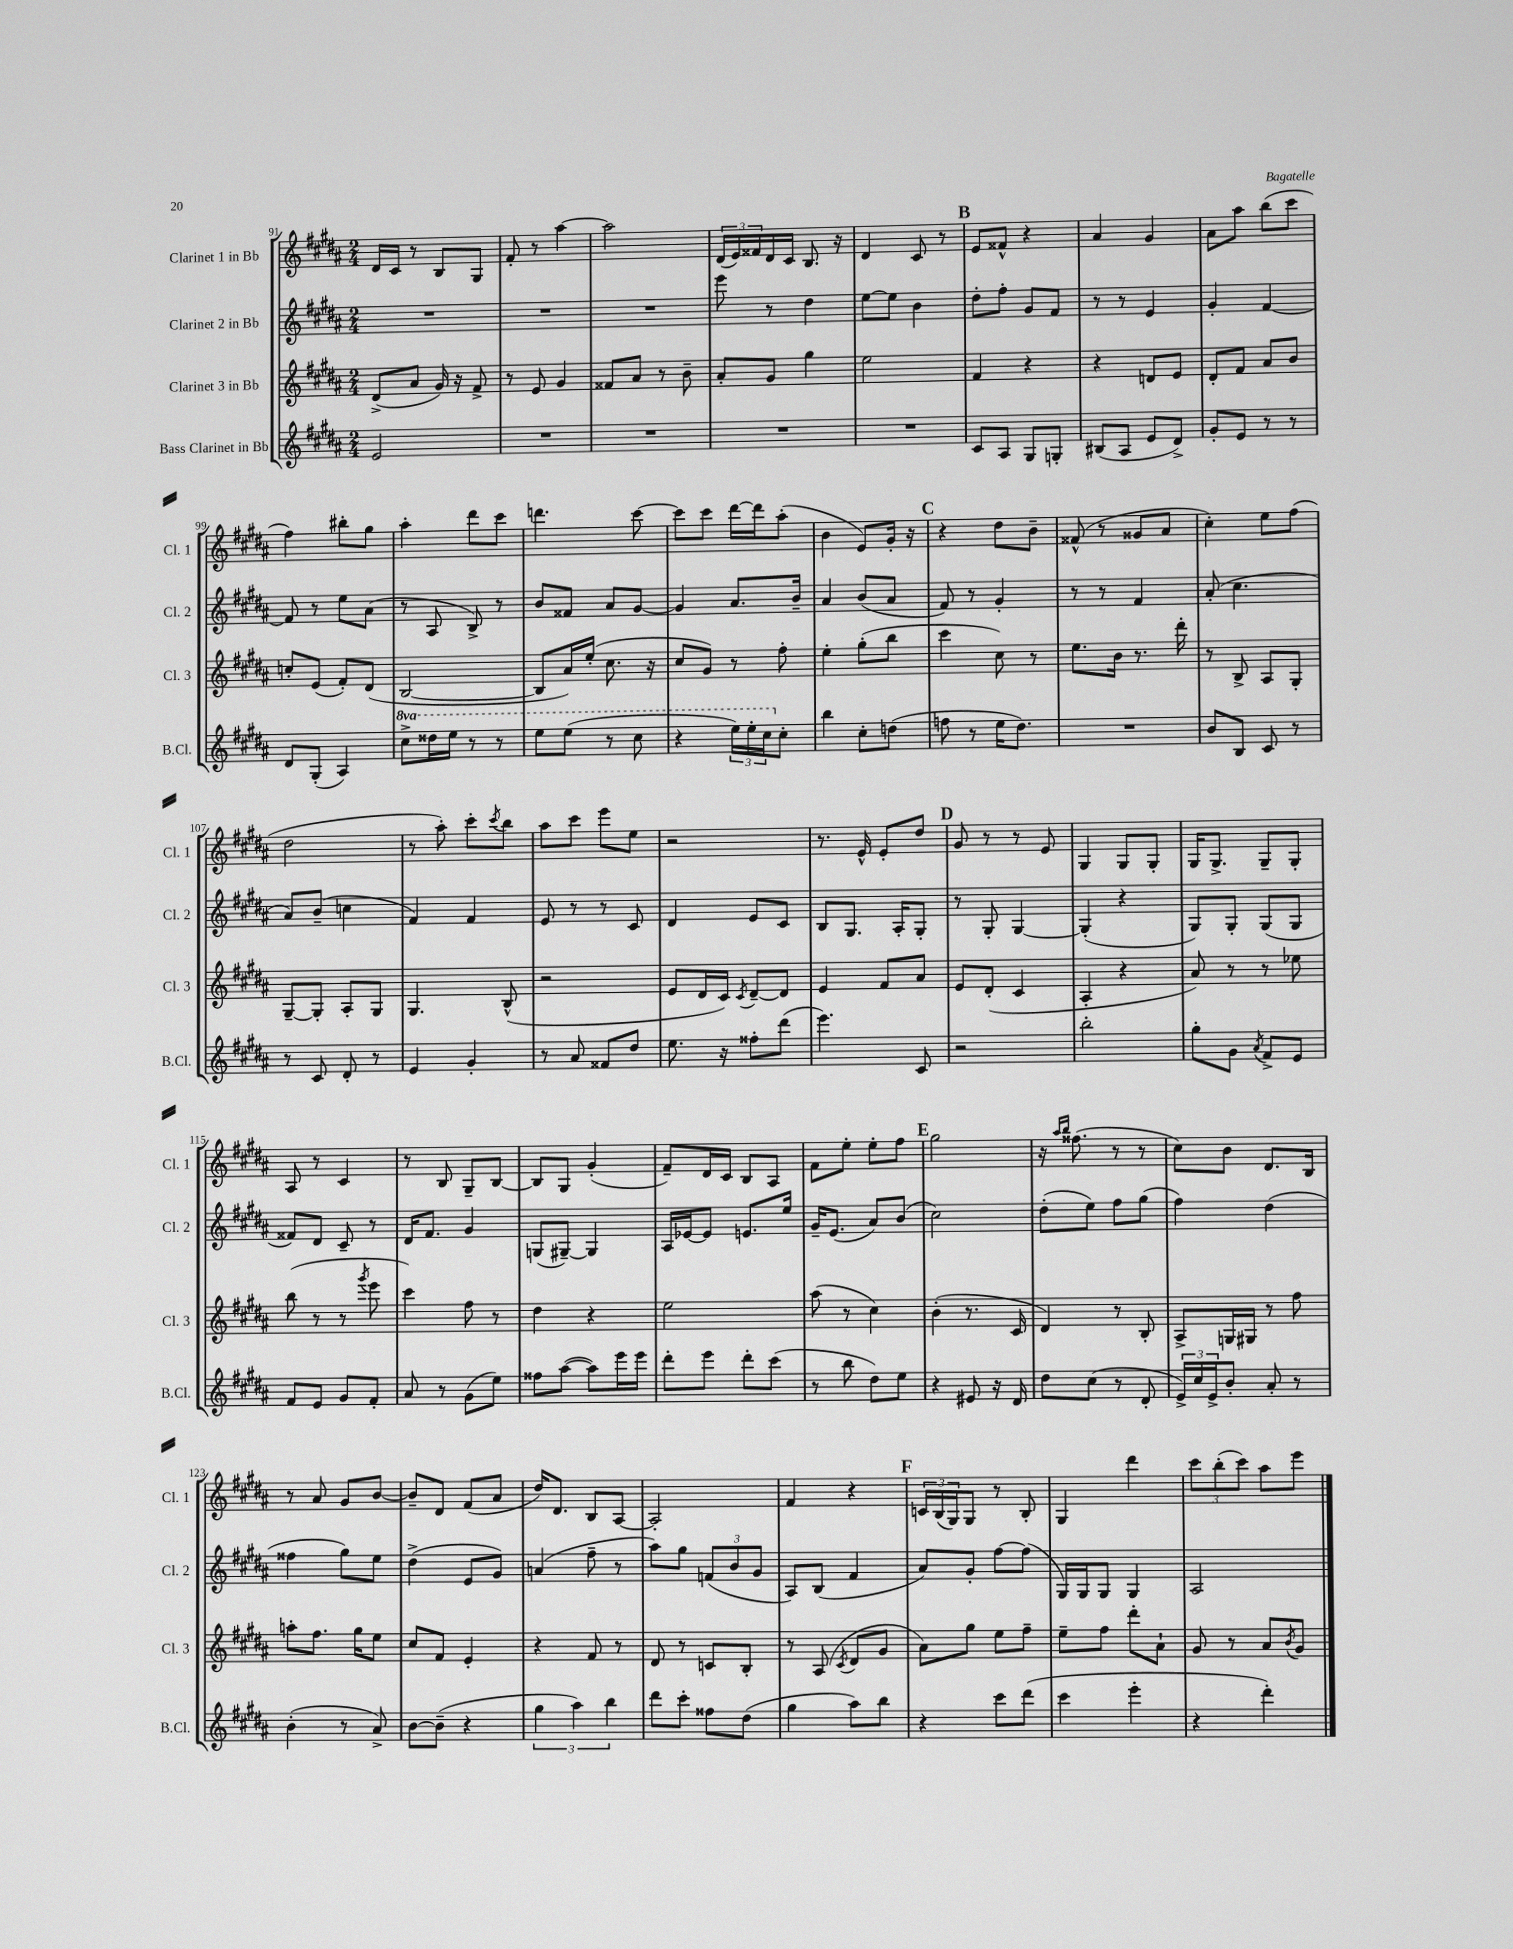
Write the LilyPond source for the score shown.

<<
\new StaffGroup <<
\new Staff = "s0" \with { instrumentName = "Clarinet 1 in Bb" shortInstrumentName = "Cl. 1" } {
    \clef treble \key b \major \numericTimeSignature \time 2/4
    dis'16 cis'16 r8 b8 gis8 |
    fis'8-. r8 ais''4~ |
    ais''2 |
    \tuplet 3/2 { dis'16( e'16) fisis'16 } dis'16 cis'16 b8. r16 |
    dis'4 cis'8 r8 |
    \mark \markup { \bold "B" } e'8 fisis'8-^ r4 |
    ais'4 gis'4 |
    ais'8 ais''8 b''8( cis'''8 |
    fis''4) bis''8-. gis''8 |
    ais''4-. dis'''8 cis'''8 |
    d'''4. cis'''8~ |
    cis'''8 cis'''8 dis'''16~ dis'''16 ais''8-.( |
    b'4 e'8) gis'16-. r16 |
    \mark \markup { \bold "C" } r4 dis''8 b'8-- |
    fisis'8-^( r8 gisis'8 ais'8 |
    cis''4-.) e''8 fis''8( |
    dis''2 |
    r8 ais''8-.) cis'''8-. \acciaccatura { cis'''8 } b''8 |
    ais''8 cis'''8 e'''8 e''8 |
    r2 |
    r8. e'16-^ e'8-. dis''8 |
    \mark \markup { \bold "D" } gis'8 r8 r8 e'8 |
    gis4 gis8 gis8-. |
    gis16 gis8.-> gis8-- gis8-. |
    ais8 r8 cis'4 |
    r8 b8 gis8-- b8~ |
    b8 gis8 gis'4-.( |
    fis'8--) dis'16 cis'16 b8 ais8 |
    fis'8 e''8-. e''8-. fis''8 |
    \mark \markup { \bold "E" } gis''2 |
    r16 \grace { ais''16 b''16 } fisis''8.( r8 r8 |
    cis''8) b'8 dis'8. b16 |
    r8 ais'8 gis'8 b'8~ |
    b'8-- dis'8 fis'8( ais'8 |
    dis''16) dis'8. b8 ais8~ |
    ais2-. |
    fis'4 r4 |
    \mark \markup { \bold "F" } \tuplet 3/2 { c'16 b16( gis16) } gis8 r8 b8-. |
    gis4 dis'''4 |
    \tuplet 3/2 { cis'''8 b''8-.( cis'''8) } ais''8 e'''8 \bar "|." |
}
\new Staff = "s1" \with { instrumentName = "Clarinet 2 in Bb" shortInstrumentName = "Cl. 2" } {
    \clef treble \key b \major \numericTimeSignature \time 2/4
    R2 |
    R2 |
    R2 |
    e'''8 r8 dis''4 |
    e''8~ e''8 b'4 |
    \mark \markup { \bold "B" } dis''8-. fis''8-. gis'8 fis'8 |
    r8 r8 e'4 |
    gis'4-. fis'4~ |
    fis'8 r8 e''8 ais'8( |
    r8 ais8 b8->) r8 |
    b'8 fisis'8 ais'8 gis'8~ |
    gis'4 ais'8. b'16-- |
    ais'4 b'8( ais'8 |
    \mark \markup { \bold "C" } fis'8) r8 gis'4-. |
    r8 r8 fis'4 |
    ais'8-.( cis''4. |
    ais'8) b'8--( c''4 |
    fis'4) fis'4 |
    e'8 r8 r8 cis'8 |
    dis'4 e'8 cis'8 |
    b8 gis8. ais16-. gis8-. |
    \mark \markup { \bold "D" } r8 gis8-. gis4~ |
    gis4-.( r4 |
    gis8) gis8-. gis8( gis8 |
    fisis'8) dis'8 cis'8-- r8 |
    dis'16 fis'8. gis'4 |
    g8( gis8~--) gis4 |
    ais16 ees'16~ ees'8 e'8. e''16 |
    gis'16-- e'8.( ais'8) b'8( |
    \mark \markup { \bold "E" } cis''2) |
    dis''8-.( e''8) fis''8 gis''8( |
    fis''4) dis''4( |
    fisis''4 gis''8) e''8 |
    dis''4->( e'8 gis'8) |
    a'4( fis''8-- r8 |
    ais''8) gis''8 \tuplet 3/2 { f'8( b'8 gis'8 } |
    ais8) b8( fis'4 |
    \mark \markup { \bold "F" } ais'8) gis'8-. fis''8~ fis''8( |
    gis16) gis16 gis8 gis4 |
    ais2 \bar "|." |
}
\new Staff = "s2" \with { instrumentName = "Clarinet 3 in Bb" shortInstrumentName = "Cl. 3" } {
    \clef treble \key b \major \numericTimeSignature \time 2/4
    dis'8->( ais'8 gis'16) r16 fis'8-> |
    r8 e'8 gis'4 |
    fisis'8 ais'8 r8 b'8-- |
    ais'8-. gis'8 gis''4 |
    e''2 |
    \mark \markup { \bold "B" } fis'4 r4 |
    r4 d'8 e'8 |
    dis'8-. fis'8 ais'8 b'8 |
    c''8-. e'8( fis'8-.) dis'8( |
    b2~ |
    b8 ais'16) e''16-.( cis''8. r16 |
    cis''8 gis'8) r8 fis''8-. |
    e''4-. gis''8-.( b''8 |
    \mark \markup { \bold "C" } cis'''4 cis''8) r8 |
    e''8. b'16 r8. dis'''16-. |
    r8 b8-> ais8 gis8-. |
    gis8~-- gis8-. ais8-. gis8 |
    gis4. b8-^( |
    r2 |
    e'8 dis'16 cis'16) \acciaccatura { cis'8 } dis'8~-- dis'8 |
    e'4 fis'8 ais'8 |
    \mark \markup { \bold "D" } e'8 dis'8-.( cis'4 |
    ais4-. r4 |
    ais'8) r8 r8 ees''8 |
    b''8( r8 r8 \acciaccatura { gis'''8 } e'''8 |
    cis'''4) fis''8 r8 |
    dis''4 r4 |
    e''2 |
    ais''8( r8 cis''4) |
    \mark \markup { \bold "E" } b'4-.( r8. cis'16 |
    dis'4) r8 b8-. |
    ais8-> g16 gis16 r8 fis''8 |
    a''8-. fis''8. gis''16 e''8 |
    cis''8 fis'8 e'4-. |
    r4 fis'8 r8 |
    dis'8 r8 c'8 b8-. |
    r8 ais8( \acciaccatura { cis'8 } dis'8 gis'8 |
    \mark \markup { \bold "F" } ais'8) gis''8 e''8 fis''8-- |
    e''8-- fis''8 dis'''8-. ais'8-! |
    gis'8 r8 ais'8 \acciaccatura { b'8 } gis'8 \bar "|." |
}
\new Staff = "s3" \with { instrumentName = "Bass Clarinet in Bb" shortInstrumentName = "B.Cl." } {
    \clef treble \key b \major \numericTimeSignature \time 2/4 \set Staff.ottavationMarkups = #ottavation-simple-ordinals
    e'2 |
    R2 |
    R2 |
    R2 |
    R2 |
    \mark \markup { \bold "B" } cis'8 ais8 gis8 g8-. |
    bis8( ais8 e'8 dis'8->) |
    gis'8-. e'8 r8 r8 |
    dis'8 gis8-.( ais4) |
    \ottava #1 cis'''8-> disis'''16 e'''16 r8 r8 |
    e'''8 e'''8( r8 cis'''8 |
    r4 \tuplet 3/2 { e'''16) e'''16-. cis'''16 \ottava #0 } cis''8-. |
    b''4 cis''8-. d''8( |
    \mark \markup { \bold "C" } f''8 r8 e''16 dis''8.) |
    R2 |
    b'8 b8 cis'8 r8 |
    r8 cis'8 dis'8-. r8 |
    e'4 gis'4-. |
    r8 ais'8 fisis'8 dis''8 |
    e''8. r16 fisis''8-. dis'''8( |
    e'''4.) cis'8 |
    \mark \markup { \bold "D" } r2 |
    b''2-. |
    gis''8-. gis'8 \acciaccatura { ais'8 } fis'8-> e'8 |
    fis'8 e'8 gis'8 fis'8-. |
    ais'8 r8 gis'8( e''8) |
    fisis''8 ais''8~( ais''8) e'''16 e'''16 |
    dis'''8-. e'''8 dis'''8-. cis'''8( |
    r8 b''8 dis''8) e''8 |
    \mark \markup { \bold "E" } r4 eis'8 r16 dis'16 |
    dis''8 cis''8( r8 dis'8-. |
    \tuplet 3/2 { e'16->) cis''16 e'16-> } b'8-. ais'8-. r8 |
    b'4-.( r8 ais'8->) |
    b'8~ b'8--( r4 |
    \tuplet 3/2 { gis''4 ais''4) b''4 } |
    dis'''8 cis'''8-. fisis''8 dis''8( |
    gis''4 ais''8) b''8 |
    \mark \markup { \bold "F" } r4 cis'''8 dis'''8( |
    cis'''4 e'''4-. |
    r4 dis'''4-.) \bar "|." |
}
>>
>>
\layout { \context { \Score currentBarNumber = #91 } }
